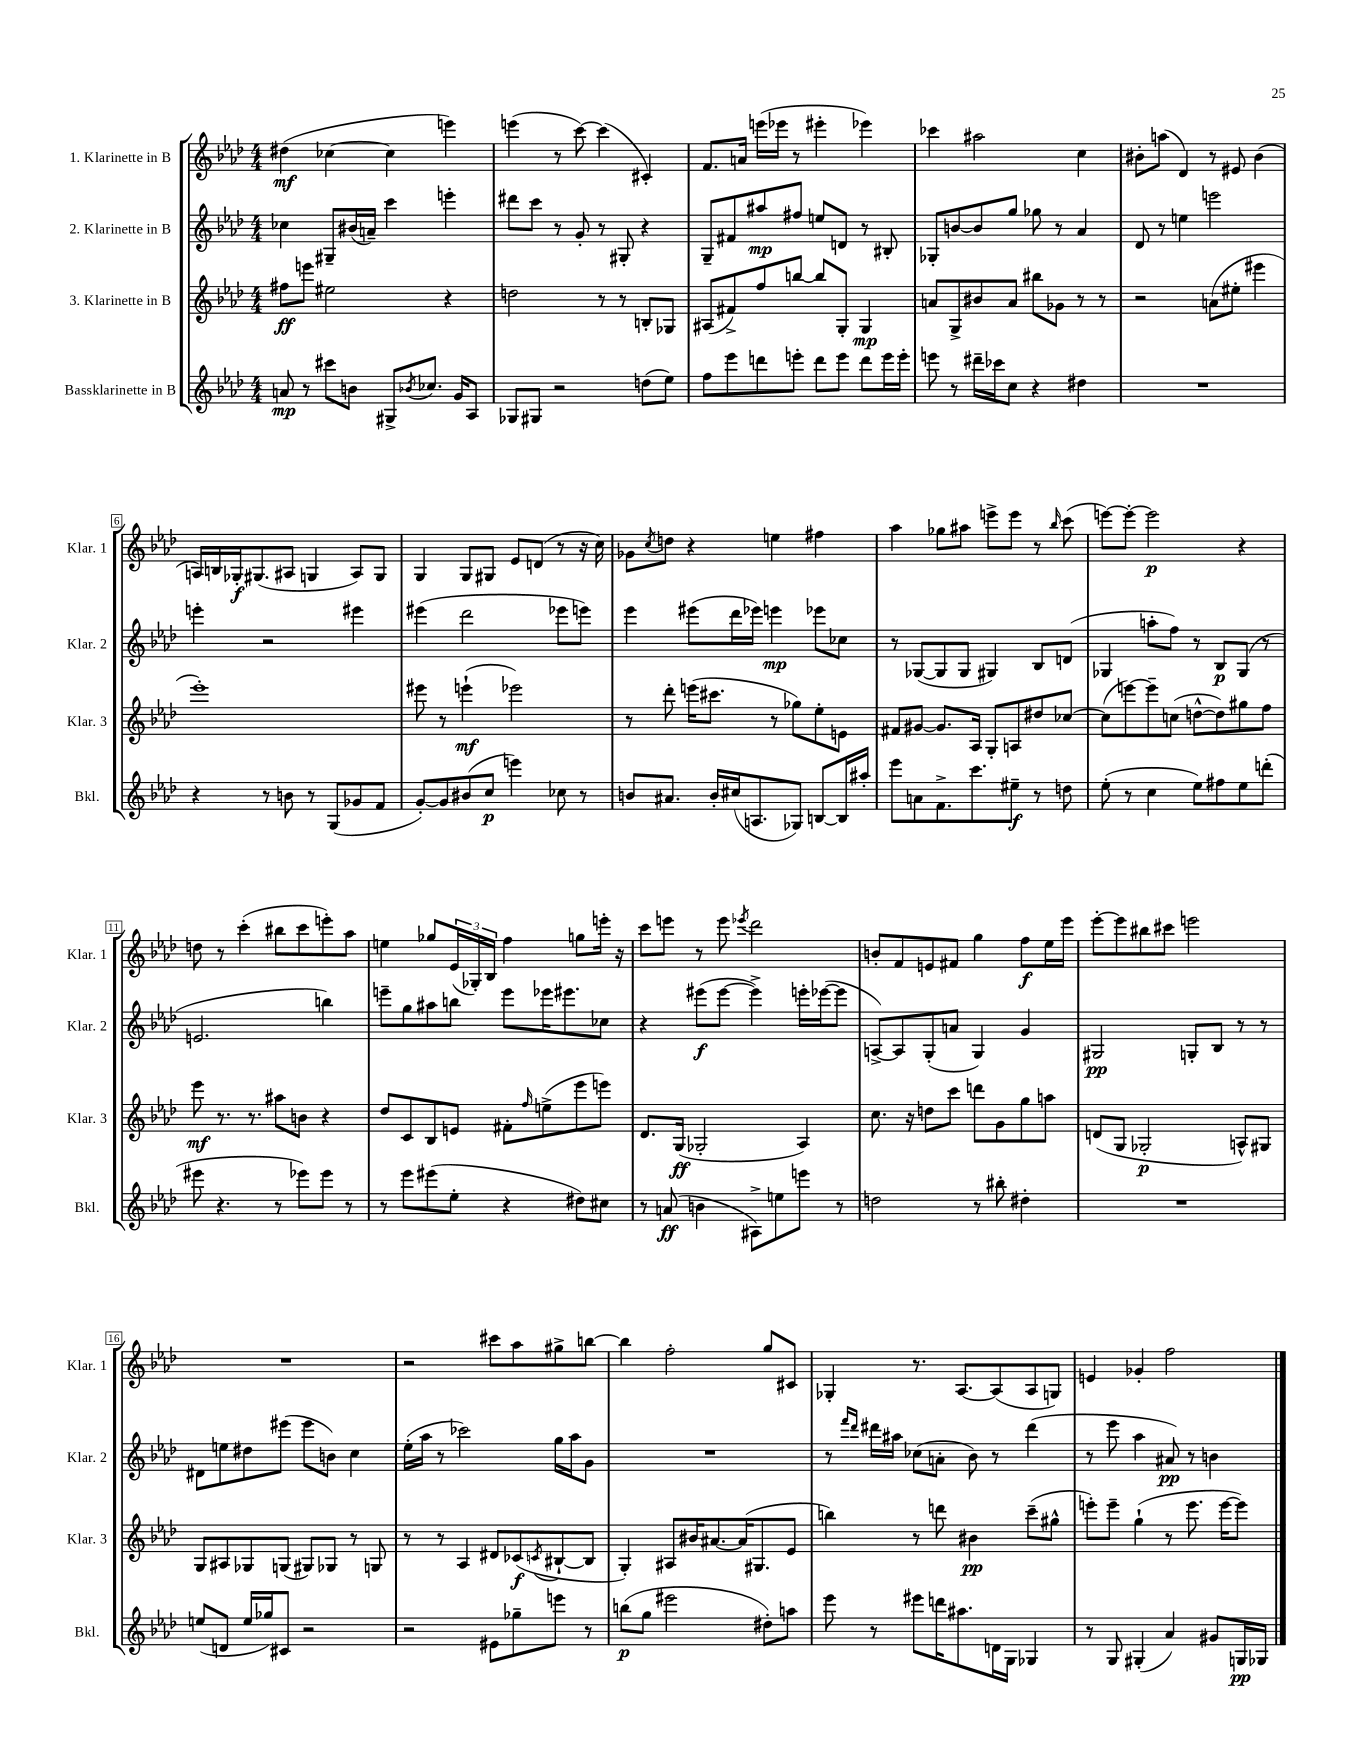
<<
\new StaffGroup <<
\new Staff = "s0" \with { instrumentName = "1. Klarinette in B" shortInstrumentName = "Klar. 1" } {
    \clef treble \key aes \major \numericTimeSignature \time 4/4
    dis''4\mf( ces''4~ ces''4 e'''4) |
    e'''4( r8 c'''8~) c'''4( cis'4-.) |
    f'8. a'16 e'''16( ees'''16 r8 eis'''4-. ees'''4) |
    ces'''4 ais''2 c''4 |
    bis'8-. a''8( des'4) r8 eis'8 bis'4( |
    a16) b16 ges16-.\f gis8.( ais8 g4 ais8) g8 |
    g4 g8 gis8 ees'8 d'8( r8 r16 c''16) |
    ges'8 \acciaccatura { c''8 } d''8 r4 e''4 fis''4 |
    aes''4 ges''8 ais''8 e'''8-> e'''8 r8 \grace { bes''16 } c'''8( |
    e'''8~) e'''8~-. e'''2\p r4 |
    d''8 r8 c'''4-.( bis''8 c'''8 e'''8-.) aes''8 |
    e''4 ges''8 \tuplet 3/2 { ees'16( ges16-.) bes16 } f''4 g''8 e'''16-. r16 |
    c'''8 e'''8 r8 e'''8 \acciaccatura { ees'''8 } des'''2 |
    b'8-. f'8 e'8 fis'8 g''4 f''8\f ees''16 ees'''16 |
    ees'''8~-. ees'''8 bis''8 cis'''8 e'''2 |
    R1 |
    r2 cis'''8 aes''8 gis''8-> b''8~ |
    b''4 f''2-. g''8 cis'8 |
    ges4-. r8. aes8.~ aes8( aes8 g8) |
    e'4 ges'4-. f''2 \bar "|." |
}
\new Staff = "s1" \with { instrumentName = "2. Klarinette in B" shortInstrumentName = "Klar. 2" } {
    \clef treble \key aes \major \numericTimeSignature \time 4/4
    ces''4 gis8-- bis'16( a'16--) c'''4 e'''4-. |
    dis'''8 c'''8 r8 g'8-. r8 gis8-. r4 |
    g8-- fis'8 ais''8\mp fis''8 e''8 d'8 r8 bis8-. |
    ges8-. b'8~ b'8 g''8 ges''8 r8 aes'4 |
    des'8 r8 e''4 e'''2 |
    e'''4-. r2 eis'''4 |
    eis'''4( des'''2 ees'''8 e'''8) |
    ees'''4 eis'''8( des'''16 ees'''16) e'''4\mp ees'''8 ces''8 |
    r8 ges8~( ges8 ges8 gis4) bes8 d'8( |
    ges4 a''8-. f''8) r8 bes8\p ges8( r8 |
    e'2. b''4) |
    e'''8-- g''8 ais''8 b''8 e'''8 ees'''16 eis'''8. ces''8 |
    r4 eis'''8\f( eis'''8~ eis'''4->) e'''16-. ees'''16~( ees'''8 |
    a8~->) a8 g8-.( a'8 g4) g'4 |
    gis2\pp g8-. bes8 r8 r8 |
    dis'8 e''8 dis''8 eis'''8( eis'''8 b'8) c''4 |
    ees''16-.( aes''16 r8 ces'''2) g''16 aes''16 g'8 |
    R1 |
    r8 \grace { f'''16 des'''16 } dis'''16 ais''16 ces''8( a'8-. bes'8) r8 dis'''4( |
    r8 ees'''8 aes''4 ais'8\pp) r8 b'4 \bar "|." |
}
\new Staff = "s2" \with { instrumentName = "3. Klarinette in B" shortInstrumentName = "Klar. 3" } {
    \clef treble \key aes \major \numericTimeSignature \time 4/4
    fis''8\ff e'''8 eis''2 r4 |
    d''2 r8 r8 b8-. ges8 |
    ais8( fis'8->) f''8 b''8~ b''8 g8-. g4\mp |
    a'8 g8-> bis'8 a'8 bis''8 ges'8 r8 r8 |
    r2 a'8( eis''8-. eis'''4 |
    ees'''1-.) |
    eis'''8 r8 e'''4-!\mf( ees'''2) |
    r8 des'''8-. e'''16( cis'''8. r8 ges''8) ees''8-. e'8 |
    fis'8 gis'8~ gis'8. aes16 g8-. a8 dis''8 ces''8~ |
    ces''8( e'''8~) e'''8-- c''8( d''8~-^ d''8) gis''8 f''8 |
    ees'''8\mf r8. r8. ais''8 b'8 r4 |
    des''8 c'8 bes8 e'8 fis'8-. \grace { f''16 } e''8->( ees'''8 e'''8) |
    des'8. g16\ff( ges2-. aes4) |
    c''8. r16 d''8 c'''8 d'''8 g'8 g''8 a''8 |
    d'8( g8 ges2-.\p a8-^) gis8 |
    g8 ais8 ges8 g8( gis8) ges8 r8 g8 |
    r8 r8 aes4 dis'8 ces'8\f( \acciaccatura { c'8 } bis8~-! bis8 |
    g4-.) ais8 bis'16 ais'8.~ ais'16( gis8. ees'8 |
    b''4) r8 d'''8 bis'4\pp c'''8--( gis''8-^ |
    e'''8-.) e'''8-- g''4-!( r8 e'''8. e'''16~ e'''8) \bar "|." |
}
\new Staff = "s3" \with { instrumentName = "Bassklarinette in B" shortInstrumentName = "Bkl." } {
    \clef treble \key aes \major \numericTimeSignature \time 4/4
    a'8\mp r8 cis'''8 b'8 gis8-> \acciaccatura { bes'8 } ces''8. g'16 aes8 |
    ges8 gis8 r2 d''8( ees''8) |
    f''8 ees'''8 d'''8 e'''8-. d'''8 e'''8 d'''8 e'''16 e'''16-. |
    e'''8 r8 dis'''16-- ces'''16 c''8 r4 dis''4 |
    R1 |
    r4 r8 b'8 r8 g8( ges'8 f'8 |
    g'8~-.) g'8 bis'8( c''8\p e'''4) ces''8 r8 |
    b'8 ais'8. b'16-. cis''16( a8. ges8) b8~ b16 ais''16-. |
    ees'''8 a'8 f'8.-> c'''8. eis''8--\f r8 d''8 |
    ees''8-.( r8 c''4 ees''8) fis''8 ees''8 d'''8-.( |
    eis'''8 r4. r8 ees'''8) ees'''8 r8 |
    r8 ees'''8 eis'''8( ees''8-. r4 dis''8) cis''8 |
    r8 a'8\ff( b'4 ais8->) e''8 e'''8 r8 |
    d''2 r8 bis''8-. dis''4-. |
    R1 |
    e''8( d'8 e''16 ges''16) cis'8 r2 |
    r2 eis'8 ges''8-- e'''8 r8 |
    b''8\p( g''8 eis'''2 dis''8-.) a''8 |
    ees'''8 r8 eis'''8 d'''16 ais''8. d'16 g16 ges4 |
    r8 g8 gis4-.( aes'4) gis'8 g16\pp ges16 \bar "|." |
}
>>
>>
\layout { \context { \Score \override BarNumber.stencil = #(make-stencil-boxer 0.1 0.3 ly:text-interface::print) } }
